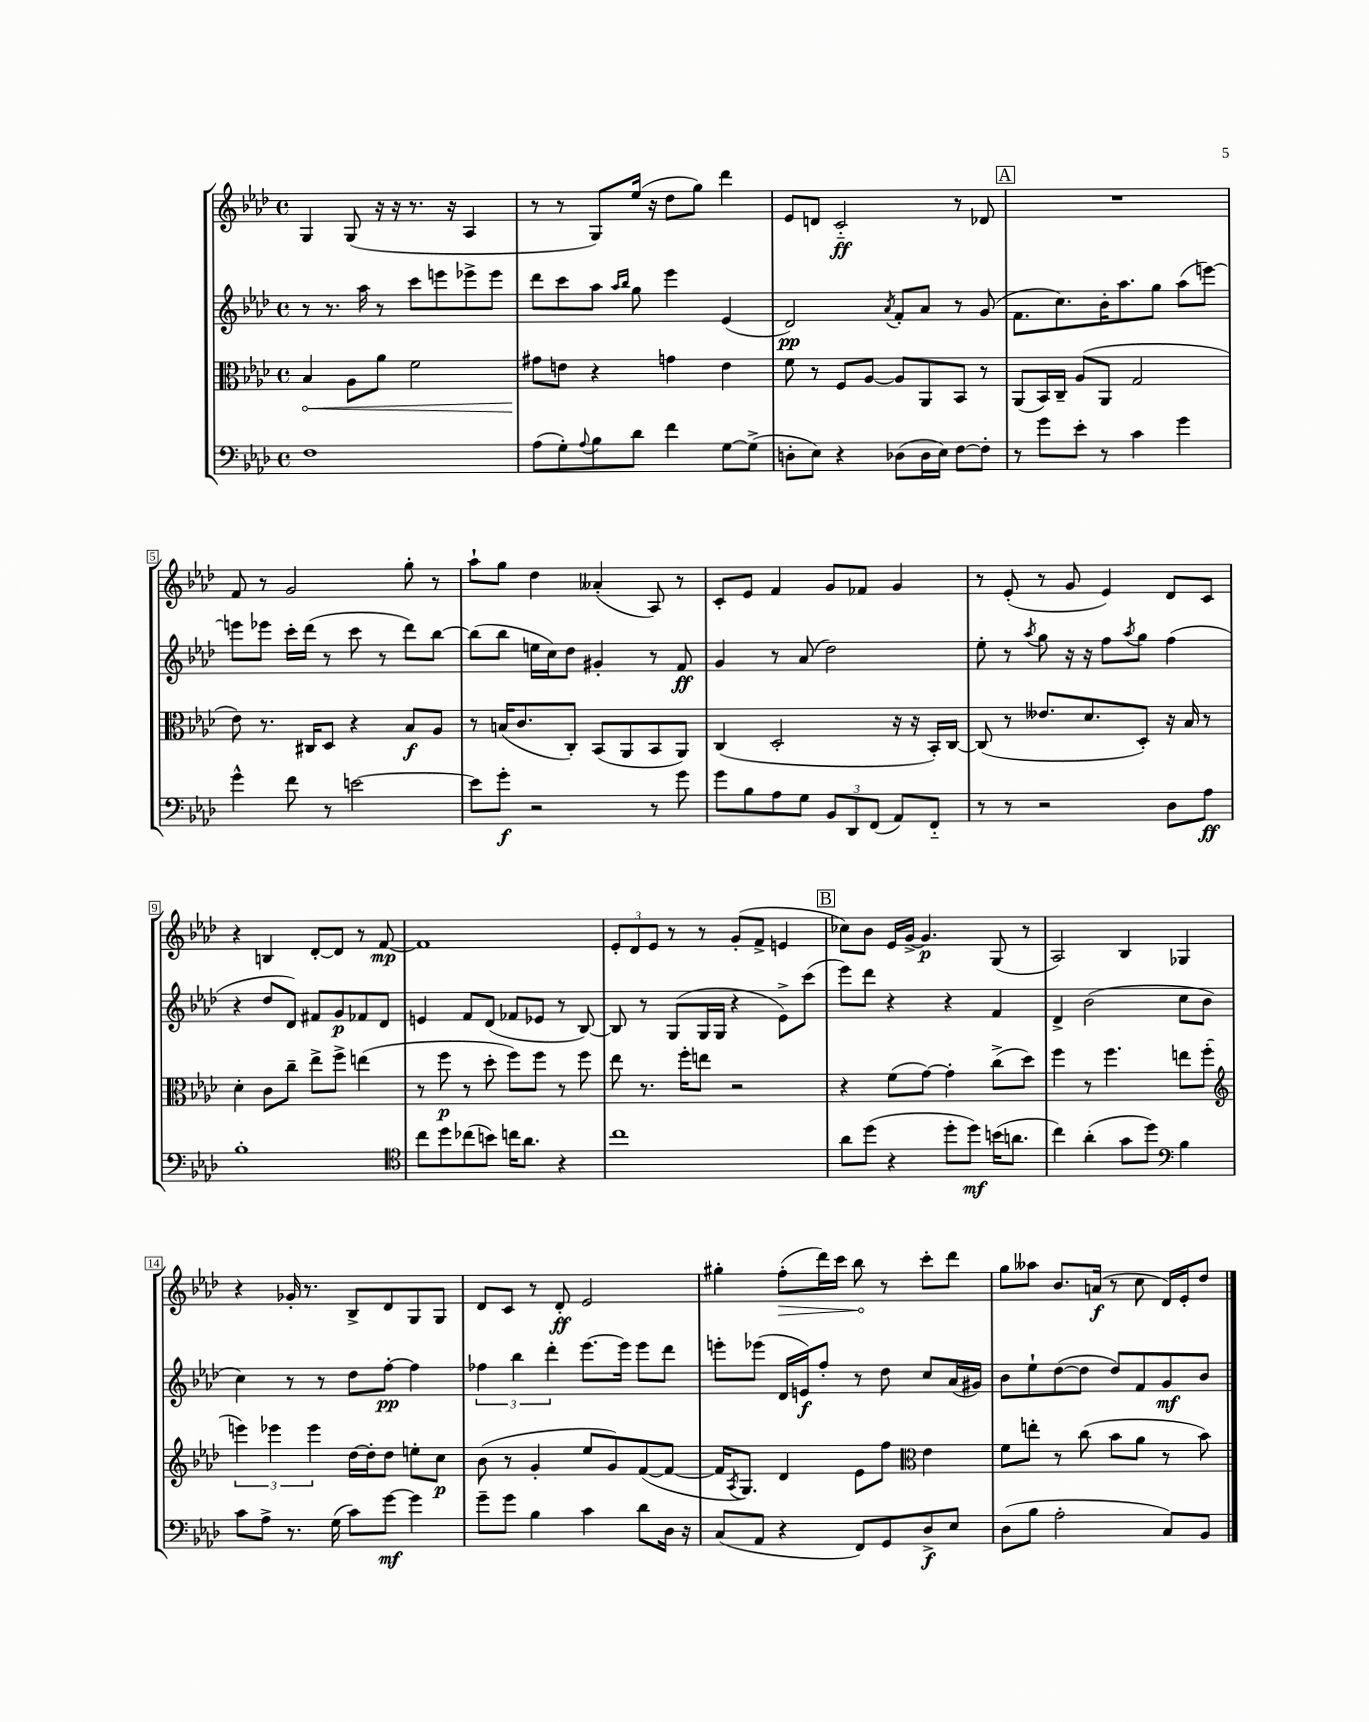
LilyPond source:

<<
\new StaffGroup <<
\new Staff = "s0" {
    \clef treble \key aes \major \defaultTimeSignature \time 4/4
    g4 g8( r16 r16 r8. r16 aes4 |
    r8 r8 g8) ees''16( r16 des''8 g''8) des'''4 |
    ees'8 d'8 c'2-_\ff r8 des'8 |
    \mark \markup { \box "A" } R1 |
    f'8 r8 g'2 g''8-. r8 |
    aes''8-! g''8 des''4 aeses'4-.( aes8) r8 |
    c'8-. ees'8 f'4 g'8 fes'8 g'4 |
    r8 ees'8-.( r8 g'8 ees'4) des'8 c'8 |
    r4 b4 des'8~-. des'8 r8 f'8~\mp |
    f'1 |
    \tuplet 3/2 { ees'8-. des'8 ees'8 } r8 r8 g'8-.( f'8-> e'4 |
    \mark \markup { \box "B" } ces''8) bes'8 ees'16 g'16~-> g'4.\p g8( r8 |
    aes2) bes4 ges4 |
    r4 ges'16-. r8. bes8-> des'8 g8 g8 |
    des'8 c'8 r8 des'8-.\ff ees'2 |
    gis''4-. \once \override Hairpin.circled-tip = ##t f''8-.\>( des'''16) c'''16 bes''8\! r8 c'''8-. des'''8 |
    g''8 aeses''8 bes'8. a'16\f( r8 c''8 des'16) ees'16-. des''8 \bar "|." |
}
\new Staff = "s1" {
    \clef treble \key aes \major \defaultTimeSignature \time 4/4
    r8 r8. aes''16 r8 c'''8 e'''8 ees'''8-> ees'''8 |
    des'''8 c'''8 aes''8 \grace { aes''16 bes''16 } g''8 ees'''4 ees'4( |
    des'2\pp) \acciaccatura { aes'8 } f'8-. aes'8 r8 g'8( |
    \mark \markup { \box "A" } f'8. c''8.) bes'16-. aes''8. g''8 aes''8( e'''8~) |
    e'''8 ees'''8 c'''16-. des'''16( r8 c'''8 r8 des'''8) bes''8~ |
    bes''8( bes''8 e''16 c''16) des''8 gis'4-. r8 f'8\ff |
    g'4 r8 aes'8( des''2) |
    ees''8-. r8 \acciaccatura { aes''8 } g''8 r16 r16 f''8 \acciaccatura { aes''8 } g''8 f''4( |
    r4 des''8 des'8) fis'8 g'8\p fes'8 des'8 |
    e'4 f'8 des'8( fes'8 ees'8 r8 bes8~) |
    bes8 r8 g8( g16 g16 r4 ees'8->) c'''8( |
    \mark \markup { \box "B" } ees'''8) des'''8 r4 r4 f'4 |
    des'4-> bes'2( c''8 bes'8 |
    c''4) r8 r8 des''8 f''8~-.\pp f''4 |
    \tuplet 3/2 { fes''4 bes''4 des'''4-. } ees'''8.~ ees'''16 ees'''8 des'''8 |
    e'''8-. ees'''8( des'16 e'16\f) f''8-. r8 des''8 c''8 aes'16( gis'16) |
    bes'8 ees''8-! des''8~( des''8 des''8) f'8 g'8\mf bes'8 \bar "|." |
}
\new Staff = "s2" {
    \clef alto \key aes \major \defaultTimeSignature \time 4/4
    \once \override Hairpin.circled-tip = ##t bes4\< aes8 aes'8 f'2 |
    gis'8\! e'8 r4 g'4 e'4 |
    f'8 r8 f8 aes8~ aes8 aes,8 bes,8 r8 |
    \mark \markup { \box "A" } aes,8( bes,16) c16-- aes8( aes,8 g2 |
    ees'8) r8. cis16 des8 r4 bes8\f aes8 |
    r8 b16( c'8. c8-.) bes,8( aes,8 bes,8 aes,8) |
    c4( des2-. r16 r16 bes,16-.) c16~ |
    c8( r8 eeses'8. des'8. des8-.) r16 bes16 r8 |
    des'4-. c'8 c''8-- ees''8-> f''8-> e''4( |
    r8 f''8\p r8 des''8-. f''8) f''8 r8 f''8 |
    ees''8 r8. f''16-. e''8 r2 |
    \mark \markup { \box "B" } r4 f'8( g'8~) g'4-. c''8->( des''8) |
    f''4 r8 f''4. e''8 f''8-.( |
    \clef treble \tuplet 3/2 { e'''4) ees'''4 ees'''4 } des''16~ des''16-. des''8 e''8-. c''8\p |
    bes'8( r8 g'4-. ees''8 g'8) f'8~( f'8~ |
    f'16 \acciaccatura { aes8 } g8.) des'4 ees'8 f''8 \clef alto ees'4 |
    f'8 e''8-. r8 c''8( bes'8 aes'8 r8 bes'8) \bar "|." |
}
\new Staff = "s3" {
    \clef bass \key aes \major \defaultTimeSignature \time 4/4
    f1 |
    aes8( g8-.) \appoggiatura { aes8 } bes8 des'8 f'4 g8~ g8->( |
    d8-. ees8) r4 des8( des16 ees16) f8~ f8-. |
    \mark \markup { \box "A" } r8 g'8 ees'8-. r8 c'4 g'4 |
    g'4-^ f'8 r8 e'2~ |
    e'8 g'8-.\f r2 r8 g'8 |
    g'8 bes8 aes8 g8 \tuplet 3/2 { bes,8 des,8 f,8( } aes,8) f,8-_ |
    r8 r8 r2 des8 aes8\ff |
    bes1-. |
    \clef tenor c''8 des''8 ces''8( b'8) c''16 aes'8. r4 |
    c''1 |
    \mark \markup { \box "B" } aes'8 des''8( r4 des''8-. des''8\mf) b'16( a'8. |
    c''4) aes'4-.( g'8 des''8) \clef bass bes4 |
    c'8 aes8-> r8. g16( c'8) g'8~\mf g'4 |
    g'8-- g'8 bes4 c'4 des'8 des16 r16 |
    c8( aes,8 r4 f,8) g,8 des8->\f ees8 |
    des8( bes8 aes2-. c8) bes,8 \bar "|." |
}
>>
>>
\layout { \context { \Score \override BarNumber.stencil = #(make-stencil-boxer 0.1 0.3 ly:text-interface::print) } }
